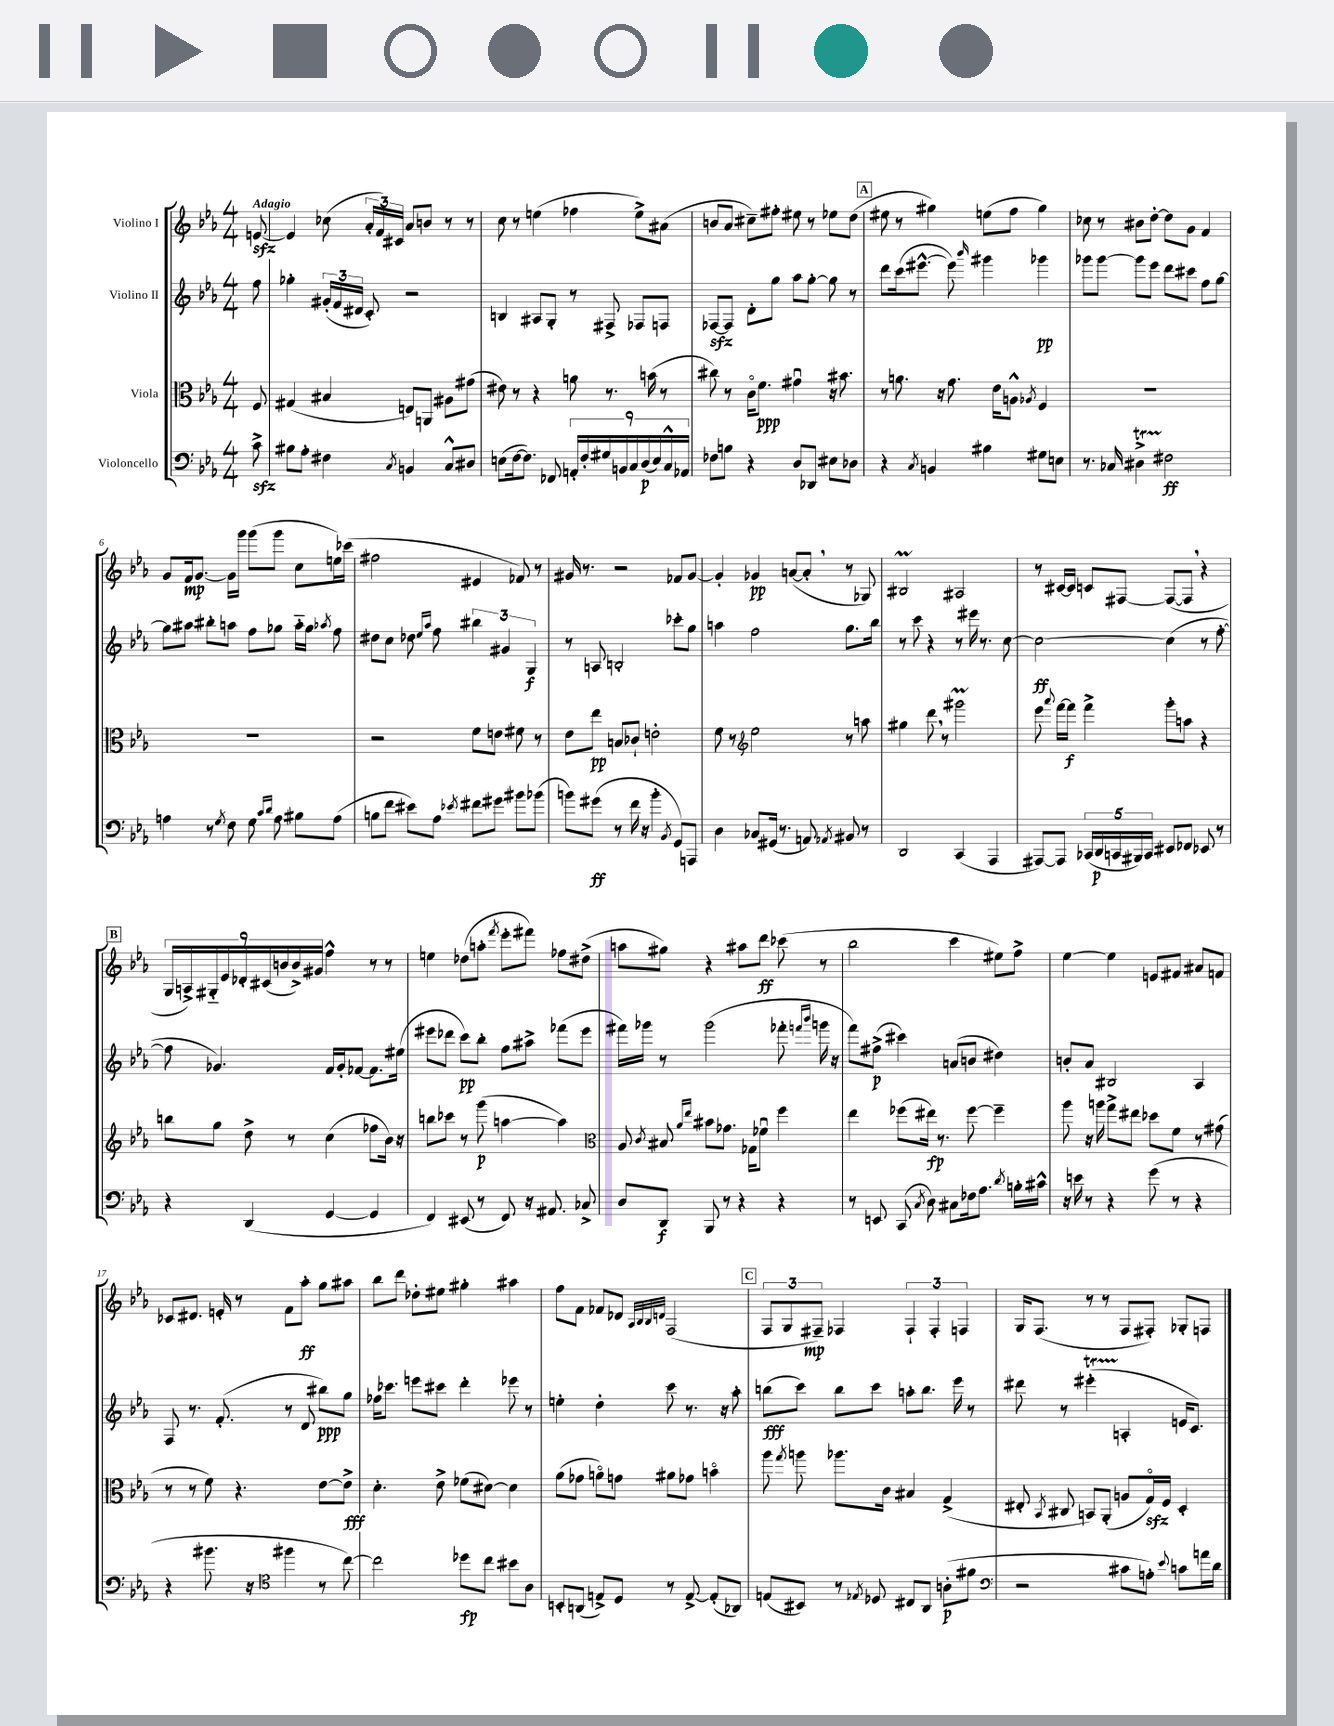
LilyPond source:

<<
\new StaffGroup <<
\new Staff = "s0" \with { instrumentName = "Violino I" } {
    \clef treble \key ees \major \numericTimeSignature \time 4/4 \partial 8 \tempo "Adagio"
    \autoBeamOff e'8~\sfz |
    e'4 ces''8( \tuplet 3/2 { aes'16[-. f'16) cis'16] } aes'8[ b'8] r8 r8 |
    c''8 r8 e''4( fes''4 e''8[->) ais'8]( |
    b'8[ aes'8] cis''8[--) fis''8]-. eis''8 r8 ees''8[ d''8]( |
    \mark \markup { \box "A" } eis''8 r8 gis''4) e''8[( f''8] gis''4) |
    ces''8 r8 bis'8[ d''8]~-. d''8[ g'8] f'4 |
    g'8[ f'16\mp g'8.]~ g'16[ g'''16] g'''8[( g'''8] c''8[ e''16) ces'''16]( |
    fis''2 eis'4 fes'8) r8 |
    gis'16 r8. r2 fes'8[ gis'8]~ |
    gis'4-. ges'4\pp a'8[~( a'8]-. \breathe r8 ges8) |
    bis2\prall ais2 |
    r8 cis'16[~ cis'16] c'8[ fis8]~ fis8[~( fis8] \breathe r4 |
    \mark \markup { \box "B" } \tuplet 9/8 { g16[ a16->) gis16-_ ees'16 des'16-. cis'16( b'16 b'16->) gis'16] } f''4-^ r8 r8 |
    e''4 des''8[( a''8]-. \acciaccatura { f'''8 } ees'''8[-. fis'''8]) fes''8[ dis''8]->( |
    a''8[ gis''8]) r4 ais''8[ d'''8]\ff ces'''8( r8 |
    bes''2 c'''4 eis''8[) f''8]-> |
    ees''4~ ees''4 e'8[ fis'8] ais'8[ f'8] |
    ces'8[ dis'8.] e'16-. r8 f'8[ aes''8]-.\ff g''8[ ais''8] |
    bes''8[ d'''8] des''8[-. eis''8] gis''4-. ais''4 |
    f''8[ f'8] fes'8[ des'8] \grace { aes32[ bes32 bes32 d'32] } f2( |
    \mark \markup { \box "C" } \tuplet 3/2 { f8[ g8 fis8]--\mp) } fes4 \tuplet 3/2 { fes4-! fes4-. f4 } |
    g16[ f8.]( r8 r8 f8[ fis8]-.) ges8[-. f8] \bar "|." |
}
\new Staff = "s1" \with { instrumentName = "Violino II" } {
    \clef treble \key ees \major \numericTimeSignature \time 4/4 \partial 8
    \autoBeamOff f''8 |
    ges''4-. \tuplet 3/2 { gis'16[-.( f'16 dis'16] } c'8-.) r2 |
    b4 ais8[ g8]-. r8 fis8-> fes8[ f8] |
    fes8[~\sfz fes8] d'8[-. g''8] aes''8[ g''8]~-. g''8 r8 |
    \mark \markup { \box "A" } d'''8[ c'''16( eis'''8.]~-^ eis'''8) \grace { bes'''16 } gis'''4 ges'''4\pp |
    ges'''8[ ges'''8]~ ges'''8[ ees'''8] d'''8[ cis'''8] f''8[ g''8]~ |
    g''8[ ais''8] bis''8[-. a''8] f''8[ ges''8] a''16[-_ ges''16] \acciaccatura { aes''8 } f''8 |
    dis''8[ c''8] des''8 \grace { ees''16[ aes''16] } f''8 \tuplet 3/2 { bis''4 gis'4 g4\f } |
    r8 a8 b2-. ces'''8[-. g''8] |
    a''4 f''2 g''8.[ bes''16] |
    r8 c'''8 r4 r8 eis'''16 r8. c''8~ |
    c''2~\ff c''4( r8 f''8~-. |
    \mark \markup { \box "B" } f''8 ges'4.) f'16[ ges'16-. fes'8]~ fes'8.[ eis''16]( |
    eis'''8[ des'''8] c'''8[\pp) bes''8]-. f''8[ ais''8]-> fes'''8[( eis'''8] |
    fis'''16[) ges'''16] r8 ges'''2( fes'''8-. \grace { f'''16[ bes'''16] } g'''16 r16 |
    f'''8[) fis''8]->\p( cis'''4) a'8[( b'8] dis''4) |
    b'8[-. aes'8] bis2 aes4 |
    f8 r8. f'8.-.( r8 d'8 bis''8[\ppp) g''8] |
    fes''16[ ces'''8.] e'''8[ cis'''8] d'''4-. ees'''8 r8 |
    e''4-. d''4-. c'''8 r8. r16 aes''8-. |
    \mark \markup { \box "C" } b''8[\fff( c'''8]) b''8[ c'''8] a''8[-. b''8.] ees'''16 r8 |
    dis'''8 r8 eis'''4-.\startTrillSpan( a4-.\stopTrillSpan e'16[ c'8.]) \bar "|." |
}
\new Staff = "s2" \with { instrumentName = "Viola" } {
    \clef alto \key ees \major \numericTimeSignature \time 4/4 \partial 8
    \autoBeamOff f8 |
    gis4( bis4 e8[) a,8] ais8[ gis'8]( |
    eis'8) r8 r4 a'8 r8. b'16( r8 |
    cis''8) r8 c'16[\flageolet f'8.]\ppp gis'4\downbow r16 bis'8. |
    \mark \markup { \box "A" } r8 a'8. r16 g'8. ees'16[ a8]-^ \acciaccatura { aes8 } f4 |
    R1 |
    R1 |
    r2 f'8[ e'8] fis'8 r8 |
    ees'8[ ees''8]\pp b8[ ces'8]-! e'2-. |
    f'8 r8 \clef treble ees''2 r8 a''8 |
    gis''4 d'''8 \breathe r8 gis'''2\prall |
    ees'''8 \appoggiatura { aes'''8 } f'''16[~ f'''16]\f f'''4-> g'''8[-. a''8] r4 |
    \mark \markup { \box "B" } b''8[ g''8] d''8-> r8 c''4( fes''8[ bes'16]) r16 |
    b''8[ ces'''8] r8 g'''8\p( a''4~ a''4) |
    \clef alto aes8 \acciaccatura { c'8 } bis8 \grace { aes'16[ ees''16] } bis'8[ ges'8.] ges16[ fes'8]\downbow f''4 |
    ees''4 fes''8[( eis''16]\fp) r8. fes''8~ fes''4-- |
    aes''8 r16 a''16 g''8[-> eis''8] des''8[ f'8] r8 gis'8( |
    r8 r8 f'8) r4. ees'8[~ ees'8]->\fff |
    d'4.-. ees'8-> fes'8[( dis'8]~) dis'4 |
    aes'8[( ges'8] a'8[\flageolet) g'8] ais'8[ ges'8] b'4\flageolet |
    \mark \markup { \box "C" } aes''8 \acciaccatura { g''8 } a''8 aes''8.[ c'16] bis4 g4->( |
    eis8-. \acciaccatura { bes,8 } cis8 b,8[) aes,8]-.( a8[ g16\flageolet\sfz) f16] d4-. \bar "|." |
}
\new Staff = "s3" \with { instrumentName = "Violoncello" } {
    \clef bass \key ees \major \numericTimeSignature \time 4/4 \partial 8
    \autoBeamOff c'8->\sfz |
    bis8[ aes8]-. fis4 \acciaccatura { c8 } b,4 c8[-^ dis8] |
    e8[( f16~ f8.]) fes,8 \tuplet 9/8 { a,16[-. f16-. gis16 b,16 c16 d16\p( e16) c16-^ aes,16] } |
    fes8[ b8] r4 d8[ des,8] eis8[ des8] |
    \mark \markup { \box "A" } r4 \acciaccatura { c8 } b,4 bis4 gis8[ e8] |
    r8. ces16 dis4->\startTrillSpan fis2\stopTrillSpan\ff |
    a4 r8 \acciaccatura { g8 } f8 g8 \grace { c'16[ d'16] } a8 bis8[ a8]( |
    b8[ f'8] eis'8[) aes8] \acciaccatura { ees'8 } fis'8[ gis'8] bis'8[ bes'8]( |
    b'8[) gis'8]\ff( r8 f'16 r16 b'4-. \acciaccatura { bes,8 } g,8[) a,,8] |
    d4 ces8[ gis,16]( r8. a,8) \acciaccatura { aes,8 } bis,8 r8 |
    d,2 c,4( aes,,4 |
    ais,,8[~) ais,,8] \tuplet 5/4 { ces,16[( d,16\p c,16 bis,,16) c,16] } eis,8[ fes,8] ees,8 r8 |
    \mark \markup { \box "B" } r4 d,4( g,4~ g,4 |
    f,4) eis,8( r8 f,8) r16 ais,8. ces8-> |
    d8[ d,8]\f bes,,8 r8 r4 r4 |
    r8 e,8 c,8( \acciaccatura { c8 } d8) cis8[ fes16 aes8.] \acciaccatura { d'8 } b16[-. cis'16]-^ |
    r16 e'16 r8 r4 g'8( r8 r4 |
    r4 bis'8. r16 \clef tenor fis''4 r8 c''8~) |
    c''2 des''8[\fp c''8] bis'8[ aes8] |
    b,8[-. a,8]( e8[->) d8] r8 e8~-> e8[-.( aes,8]) |
    \mark \markup { \box "C" } e8[( bis,8]) r8 \acciaccatura { ees8 } des8 cis8[ aes,8] a8[-.\p( fis'8] |
    \clef bass r2 cis'8[ a8]-.) \appoggiatura { ees'8 } c'8[ a'16 d'16] \bar "|." |
}
>>
>>
